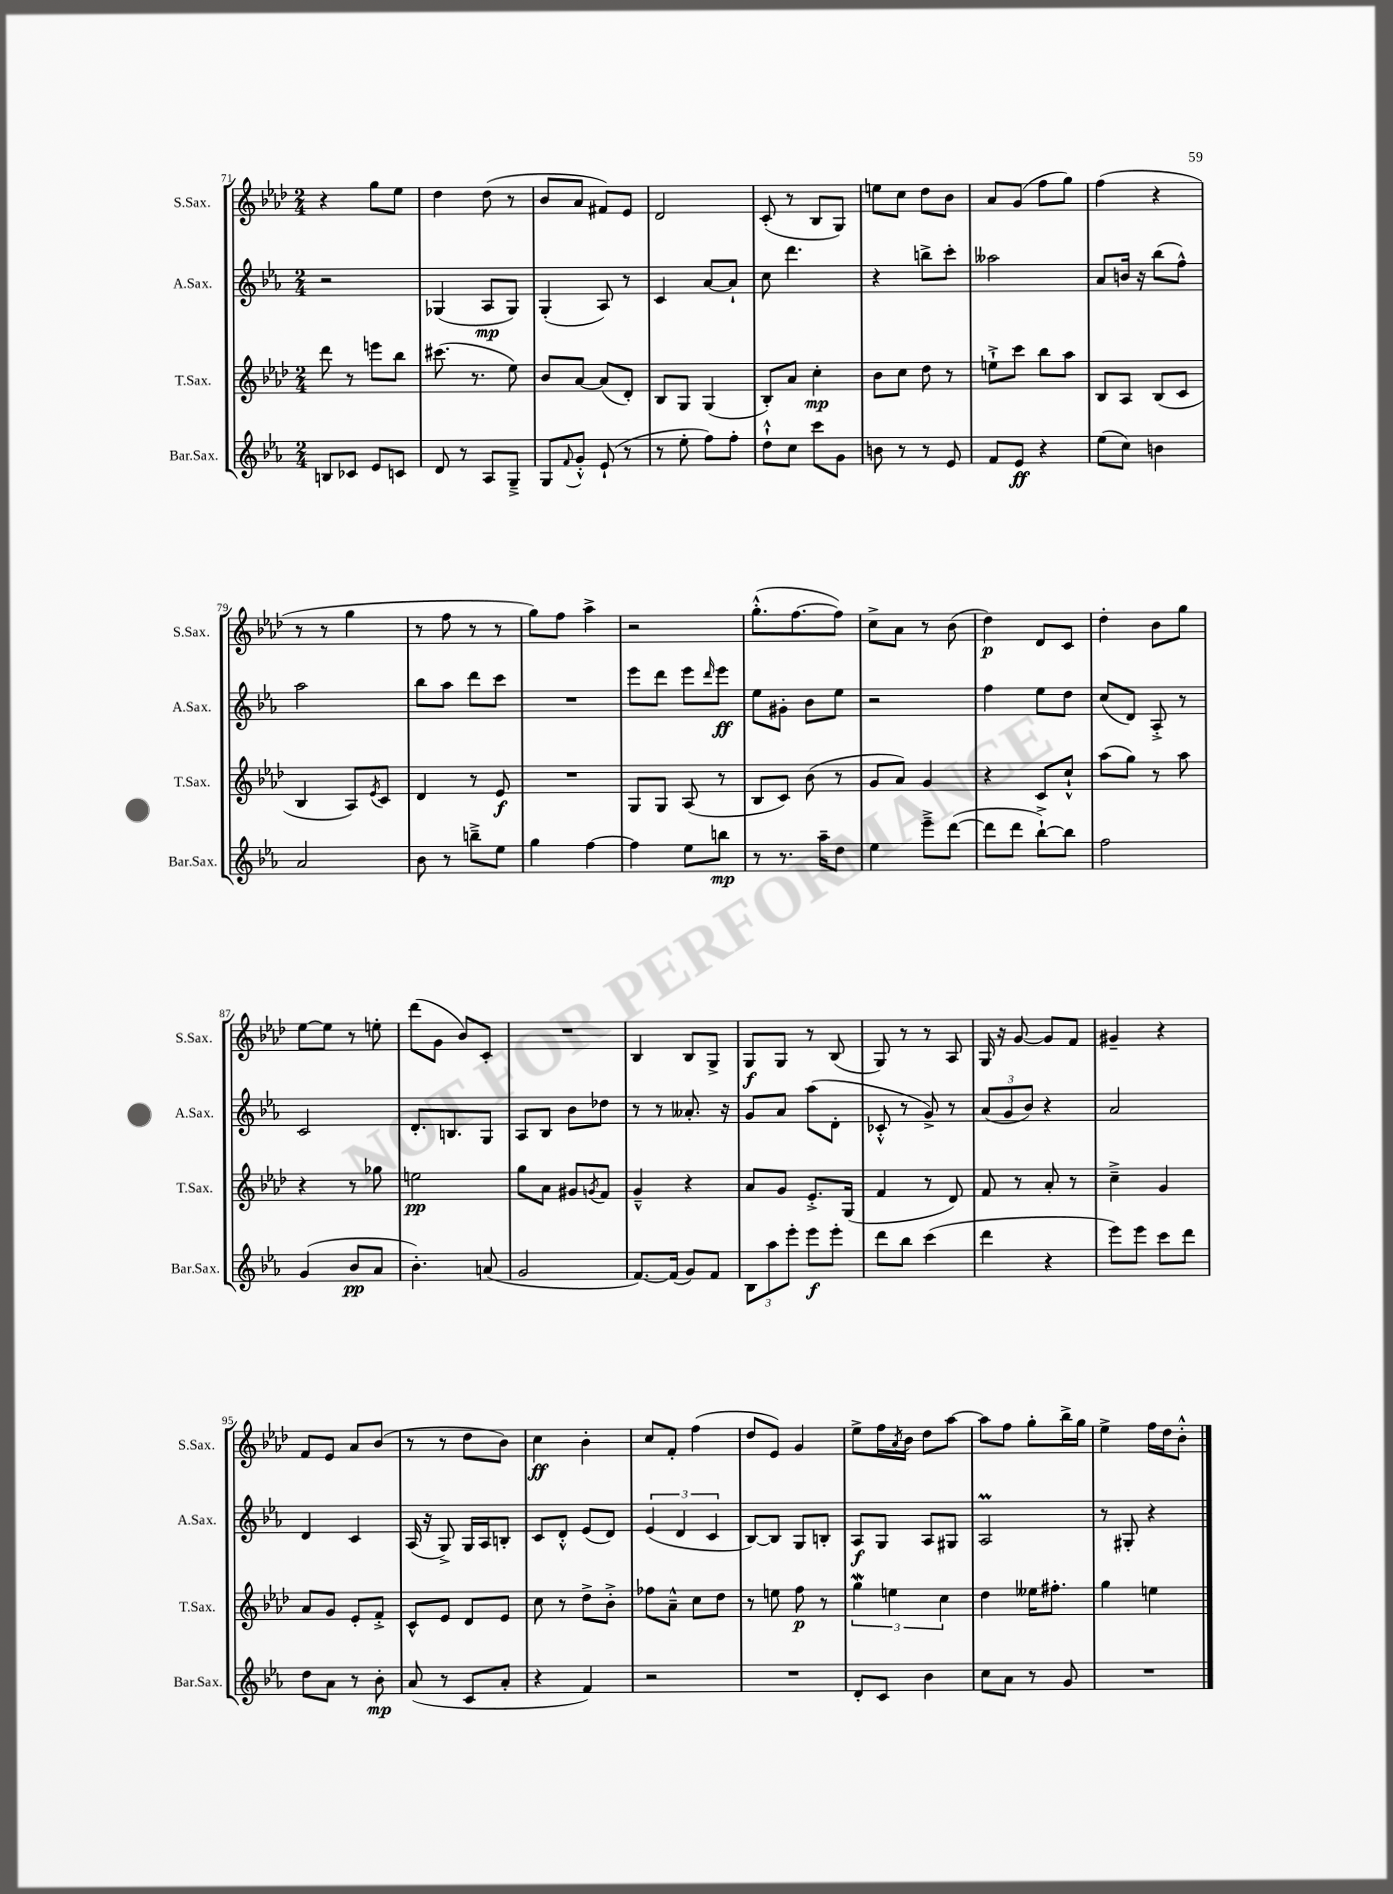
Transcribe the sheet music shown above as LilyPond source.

<<
\new StaffGroup <<
\new Staff = "s0" \with { instrumentName = "S.Sax." shortInstrumentName = "S.Sax." } {
    \clef treble \key aes \major \numericTimeSignature \time 2/4
    r4 g''8 ees''8 |
    des''4 des''8( r8 |
    bes'8 aes'8 fis'8) ees'8 |
    des'2 |
    c'8-.( r8 bes8 g8) |
    e''8 c''8 des''8 bes'8 |
    aes'8 g'8( f''8 g''8) |
    f''4( r4 |
    r8 r8 g''4 |
    r8 f''8 r8 r8 |
    g''8) f''8 aes''4-> |
    r2 |
    g''8.-.-^( f''8.~ f''8) |
    c''8-> aes'8 r8 bes'8( |
    des''4\p) des'8 c'8 |
    des''4-. bes'8 g''8 |
    ees''8~ ees''8 r8 e''8-. |
    des'''8( g'8 bes'8) c'8-. |
    R2 |
    bes4 bes8 g8-> |
    g8\f g8 r8 bes8( |
    g8) r8 r8 aes8 |
    g16 r16 g'8~ g'8 f'8 |
    gis'4-- r4 |
    f'8 ees'8 aes'8 bes'8( |
    r8 r8 des''8 bes'8) |
    c''4\ff bes'4-. |
    c''8 f'8-. f''4( |
    des''8 ees'8) g'4 |
    ees''8-> f''16 \acciaccatura { aes'8 } bes'16 des''8 aes''8~ |
    aes''8 f''8 g''8-. bes''16-> g''16 |
    ees''4-> f''16 des''16 bes'8-.-^ \bar "|." |
}
\new Staff = "s1" \with { instrumentName = "A.Sax." shortInstrumentName = "A.Sax." } {
    \clef treble \key ees \major \numericTimeSignature \time 2/4
    r2 |
    ges4( aes8\mp ges8) |
    g4-.( aes8) r8 |
    c'4 aes'8~ aes'8-! |
    c''8 d'''4. |
    r4 b''8-> c'''8-. |
    aeses''2 |
    aes'8 b'16 r16 bes''8( f''8-^) |
    aes''2 |
    bes''8 aes''8 d'''8 c'''8 |
    R2 |
    ees'''8 d'''8 ees'''8 \grace { d'''16 } ees'''8\ff |
    ees''8 gis'8-. bes'8 ees''8 |
    r2 |
    f''4 ees''8 d''8 |
    c''8( d'8) aes8-.-> r8 |
    c'2 |
    d'8.-. b8. g8 |
    aes8 bes8 bes'8 des''8 |
    r8 r8 aeses'8.-. r16 |
    g'8 aes'8 aes''8( d'8-. |
    ces'8-.-^ r8 g'8->) r8 |
    \tuplet 3/2 { aes'8( g'8 bes'8) } r4 |
    aes'2 |
    d'4 c'4 |
    aes16( r16 g8->) g16 aes16 b8-. |
    c'8 d'8-.-^ ees'8( d'8) |
    \tuplet 3/2 { ees'4( d'4 c'4 } |
    bes8~) bes8 g8 b8-. |
    aes8\f g8 aes8 gis8 |
    aes2\prall |
    r8 gis8-. r4 \bar "|." |
}
\new Staff = "s2" \with { instrumentName = "T.Sax." shortInstrumentName = "T.Sax." } {
    \clef treble \key aes \major \numericTimeSignature \time 2/4
    des'''8 r8 e'''8 bes''8 |
    cis'''8.( r8. ees''8) |
    bes'8 aes'8~ aes'8( des'8-.) |
    bes8 g8 g4( |
    bes8-.) aes'8 c''4-.\mp |
    bes'8 c''8 des''8 r8 |
    e''8-!-> c'''8 bes''8 aes''8 |
    bes8 aes8 bes8( c'8 |
    bes4 aes8) \acciaccatura { ees'8 } c'8 |
    des'4 r8 ees'8\f |
    R2 |
    g8 g8 aes8( r8 |
    bes8 c'8) bes'8( r8 |
    g'8 aes'8) g'4 |
    r4 c'8 c''8-!-^ |
    aes''8( g''8) r8 aes''8 |
    r4 r8 ges''8 |
    e''2\pp |
    g''8 aes'8 gis'8 \acciaccatura { g'8 } f'8 |
    g'4---^ r4 |
    aes'8 g'8 ees'8.-.-> g16( |
    f'4 r8 des'8) |
    f'8 r8 aes'8-. r8 |
    c''4---> g'4 |
    aes'8 g'8 ees'8-. f'8-.-> |
    c'8-^ ees'8 des'8 ees'8 |
    c''8 r8 des''8-> bes'8-.-> |
    fes''8 aes'8---^ c''8 des''8 |
    r8 e''8 f''8\p r8 |
    \tuplet 3/2 { g''4\mordent e''4 c''4 } |
    des''4 eeses''16 fis''8.-. |
    g''4 e''4 \bar "|." |
}
\new Staff = "s3" \with { instrumentName = "Bar.Sax." shortInstrumentName = "Bar.Sax." } {
    \clef treble \key ees \major \numericTimeSignature \time 2/4
    b8 ces'8 ees'8 c'8 |
    d'8 r8 aes8 g8---> |
    g8 \appoggiatura { f'8 } g'8-.-^ ees'8-!( r8 |
    r8 ees''8-. f''8) f''8-. |
    d''8-!-^ c''8 c'''8 g'8 |
    b'8 r8 r8 ees'8 |
    f'8 ees'8\ff r4 |
    ees''8( c''8) b'4 |
    aes'2 |
    bes'8 r8 b''8---> ees''8 |
    g''4 f''4~ |
    f''4 ees''8 b''8\mp |
    r8 r8. aes''16-- d''8 |
    ees''4 ees'''8---> d'''8~( |
    d'''8 d'''8 bes''8~-!->) bes''8 |
    f''2 |
    g'4( bes'8\pp aes'8 |
    bes'4.-.) a'8( |
    g'2 |
    f'8.~) f'16( g'8) f'8 |
    \tuplet 3/2 { bes8 aes''8 ees'''8-. } ees'''8\f ees'''8-. |
    d'''8 bes''8 c'''4( |
    d'''4 r4 |
    ees'''8) ees'''8 c'''8 d'''8 |
    d''8 aes'8 r8 bes'8-.\mp |
    aes'8( r8 c'8 aes'8-. |
    r4 f'4) |
    r2 |
    R2 |
    d'8-. c'8 bes'4 |
    c''8 aes'8 r8 g'8 |
    R2 \bar "|." |
}
>>
>>
\layout { \context { \Score currentBarNumber = #71 } }
